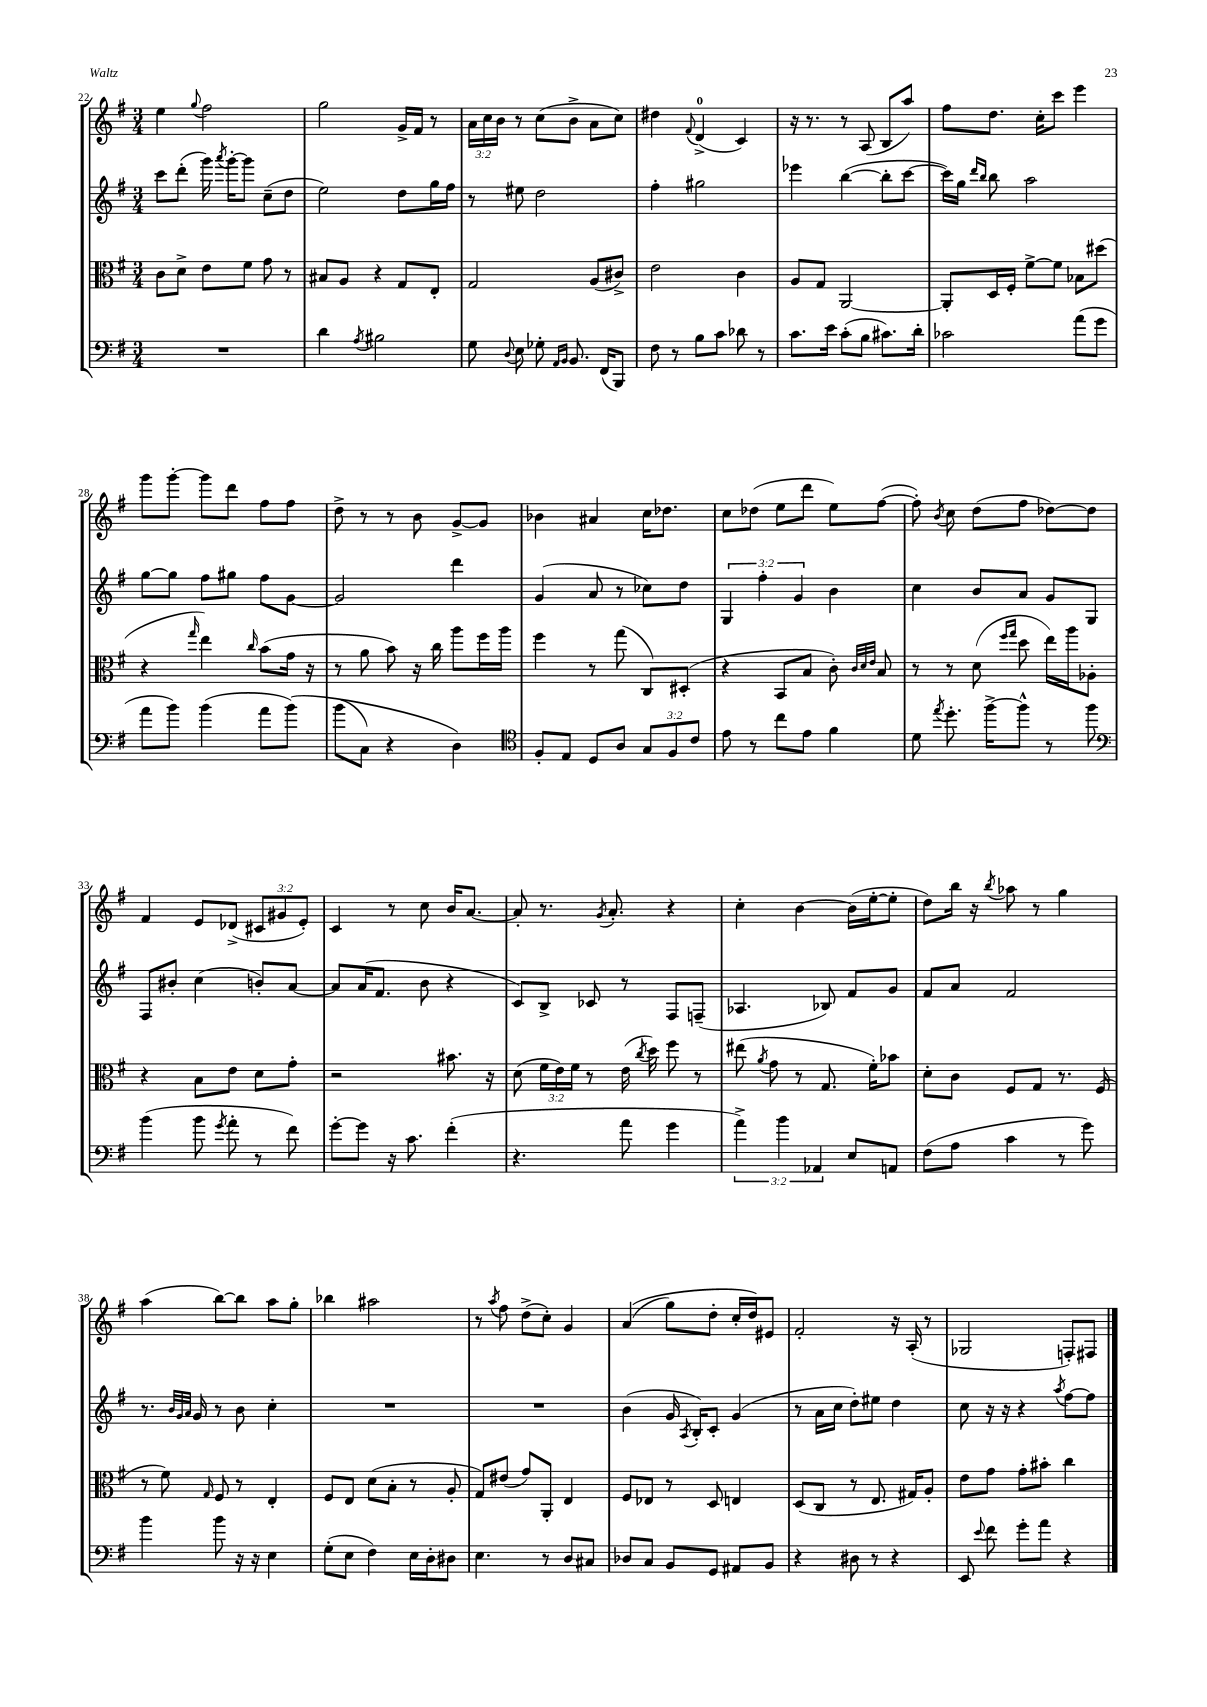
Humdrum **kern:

**kern	**kern	**kern	**kern
*part4	*part3	*part2	*part1
*staff4	*staff3	*staff2	*staff1
*clefF4	*clefC3	*clefG2	*clefG2
*k[f#]	*k[f#]	*k[f#]	*k[f#]
*M3/4	*M3/4	*M3/4	*M3/4
=22	=22	=22	=22
2.r	8c\L	8ccc\L	4ee\
.	8d^\J	(8ddd'\J	.
.	.	.	8qqgg/
.	8e\L	16ggg\)	2ff#\
.	.	8qaaa/	.
.	.	[16ggg'\KL	.
.	8f#\J	8ggg\J]	.
.	8g\	(8cc~\L	.
.	8r	8dd\J	.
=23	=23	=23	=23
4d\	8B#X/L	2ee\)	2gg\
.	8A/J	.	.
8qA/	.	.	.
2B#X\	4r	.	.
.	8G/L	8dd\L	16g^/LL
.	.	.	16f#/JJ
.	8E'/J	16gg\L	8r
.	.	16ff#\JJ	.
=24	=24	=24	=24
8G\	2G/	8r	24a\LL
.	.	.	24cc\
.	.	.	24b\JJ
8qqD/	.	.	.
8E\	.	8ee#X\	8r
8G-X'\	.	2dd\	(8cc\L
16qqAA/LL	.	.	.
16qqBB/JJ	.	.	.
8.BB/	.	.	8b^\J
.	(8A/L	.	8a\L
(16FF#/KL	.	.	.
8BBB/J)	8c#X^/J)	.	8cc\J)
=25	=25	=25	=25
8F#\	2e\	4ff#'\	4dd#X\
8r	.	.	.
.	.	.	8qqf#/
8B\L	.	2gg#X\	(4d^/
8c\J	.	.	.
8d-X\	4c\	.	4c/)
8r	.	.	.
=26	=26	=26	=26
8.c\L	8A/L	4eee-X\	16r
.	.	.	8.r
.	8G/J	.	.
16e\Jk	.	.	.
(8c'\L	[2AA/	([4bb\	8r
8B\J	.	.	(8A/
8.c#X\L)	.	8bb'\L]	8B/L
.	.	[8ccc\J	8aa/J)
16d'\Jk	.	.	.
=27	=27	=27	=27
2c-X\	8AA'/L]	16ccc\LL])	8ff#\L
.	.	16gg\JJ	.
.	.	16qqddd/LL	.
.	.	16qqbb/JJ	.
.	16D/L	8bb\	8.dd\J
.	16F#'/JJ	.	.
.	[8f#^\L	2aa\	.
.	.	.	16cc'\KL
.	8f#\J]	.	8ccc\J
(8a\L	8B-X\L	.	4eee\
8g\J	(8dd#X\J	.	.
!!LO:LB:g=z
=28	=28	=28	=28
8a\L	4r	[8gg\L	8ggg\L
8b\J)	.	8gg\J]	[8ggg'\J
.	16qqgg/	.	.
(4b\	4ee\)	8ff#\L	8ggg\L]
.	.	8gg#X\J	8ddd\J
.	16qqcc/	.	.
8a\L	(8b\L	8ff#\L	8ff#\L
(8b\J)	16g\Jk	[8g\J	8ff#\J
.	16r	.	.
=29	=29	=29	=29
(8b\L	8r	2g/]	8dd^\
8C\J)	8a\	.	8r
4r	8b\)	.	8r
.	16r	.	8b\
.	16cc\	.	.
4D\)	8aa\L	4ddd\	[8g^/L
.	16ff#\L	.	8g/J]
.	16aa\JJ	.	.
=30	=30	=30	=30
*clefC4	*	*	*
8F#'/L	4ff#\	(4g/	4b-X\
8E/J	.	.	.
8D/L	8r	8a/	4a#X/
8A/J	(8gg\	8r	.
12G/L	8C/L)	8cc-X\L)	16cc\KL
.	.	.	8.dd-X\J
12F#/	.	.	.
.	(8D#X'/J	8dd\J	.
12c/J	.	.	.
=31	=31	=31	=31
8e\	4r	6G/	8cc\L
8r	.	.	(8dd-X\J
.	.	6ff#'\	.
8cc\L	8BB/L	.	8ee\L
.	.	6g/	.
8e\J	8B/J	.	8ddd\J
4f#\	8c'\)	4b\	8ee\L)
.	32qqc/LLL	.	.
.	32qqd/	.	.
.	32qqe/JJJ	.	.
.	8B/	.	([8ff#\J
=32	=32	=32	=32
8d\	8r	4cc\	8ff#'\])
8qee/	.	.	8qb/
8.dd'\	8r	.	8cc\
.	(8d\	8b/L	(8dd\L
[16ff#^\KL	.	.	.
.	16qqff#/LL	.	.
.	16qqgg/JJ	.	.
8ff#^^\J]	8dd\	8a/J	8ff#\J
8r	16ee\LL)	8g/L	[8dd-X\L)
.	16aa\J	.	.
8ff#\	8A-X'\J	8G/J	8dd-\J]
!!LO:LB:g=z
=33	=33	=33	=33
*clefF4	*	*	*
(4b\	4r	8F#/L	4f#/
.	.	8b#X'/J	.
8b\	8B\L	(4cc\	8e/L
8qg/	.	.	.
8a'\	8e\J	.	(8d-X^/J
8r	8d\L	8bn'/L)	12c#X/L
.	.	.	12g#X/
8f#\)	8g'\J	[8a/J	.
.	.	.	12e'/J)
=34	=34	=34	=34
[8g'\L	2r	8a/L]	4c/
8g\J]	.	(16a/K	.
.	.	8.f#/J	.
16r	.	.	8r
8.c\	.	.	.
.	.	8b\	8cc\
(4f#'\	8.b#X\	4r	16b/KL
.	.	.	[8.a/J
.	16r	.	.
=35	=35	=35	=35
4.r	(8d\	8c/L)	8a'/]
.	24f#\LL	8B^/J	8.r
.	24e\)	.	.
.	24f#\JJ	.	.
.	8r	8c-X/	.
.	.	.	8qg/
.	.	.	8.a'/
8a\	(16e\	8r	.
.	8qcc/	.	.
.	16dd\)	.	.
4g\	8ff#\	8F#/L	4r
.	8r	(8Fn~/J	.
=36	=36	=36	=36
6a^\)	(8ee#X\	4.A-X/	4cc'\
.	8qa/	.	.
.	8g\	.	.
6b\	.	.	.
.	8r	.	[4b\
6AA-X/	.	.	.
.	8.G/	8B-X/)	.
8E/L	.	8f#/L	(16b\LL]
.	16f#'\KL)	.	[16ee'\J
8AAn/J	8b-X\J	8g/J	8ee'\J]
=37	=37	=37	=37
(8F#\L	8d'\L	8f#/L	8dd\L)
8A\J	8c\J	8a/J	16bb\Jk
.	.	.	16r
.	.	.	8qbb/
4c\	8F#/L	2f#/	8aa-X\
.	8G/J	.	8r
8r	8.r	.	4gg\
8g\)	.	.	.
.	(16F#/	.	.
!!LO:LB:g=z
=38	=38	=38	=38
4b\	8r	8.r	(4aa\
.	8f#\)	.	.
.	.	32qqb/LLL	.
.	.	32qqg/	.
.	.	32qqa/JJJ	.
.	.	16g/	.
.	16qqG/	.	.
8b\	8F#/	8r	[8bb\L)
16r	8r	8b\	8bb\J]
16r	.	.	.
4E\	4E'/	4cc'\	8aa\L
.	.	.	8gg'\J
=39	=39	=39	=39
(8G'\L	8F#/L	2.r	4bb-X\
8E\J	8E/J	.	.
4F#\)	(8d\L	.	2aa#X\
.	8B'\J	.	.
16E\LL	8r	.	.
16D'\J	.	.	.
8D#X\J	8A'/	.	.
=40	=40	=40	=40
4.E\	8G/L)	2.r	8r
.	.	.	8qaa/
.	(8e#X/J	.	8ff#\
.	8g/L)	.	(8dd^\L
8r	8AA'/J	.	8cc'\J)
8D/L	4E/	.	4g/
8C#X/J	.	.	.
=41	=41	=41	=41
8D-X/L	8F#/L	(4b\	((4a/
8C/J	8E-X/J	.	.
8BB/L	8r	16g/	8gg\L)
.	.	8qA/	.
.	.	16B'/KL)	.
8GG/J	8D/	8c'/J	8dd'\J
8AA#X/L	4En/	(4g/	16cc'/LL
.	.	.	16dd/J)
8BB/J	.	.	8e#X/J
=42	=42	=42	=42
4r	(8D/L	8r	2f#'/
.	8C/J	16a\LL	.
.	.	16cc\JJ	.
8D#X\	8r	8dd'\L)	.
8r	8.E/	8ee#X\J	.
4r	.	4dd\	16r
.	16G#X/KL)	.	(16A'/
.	8A'/J	.	8r
=43	=43	=43	=43
8EE/	8e\L	8cc\	2G-X/
8qqe/	.	.	.
8f#\	8g\J	16r	.
.	.	16r	.
8g'\L	8g'\L	4r	.
8a\J	8b#X'\J	.	.
.	.	8qaa/	.
4r	4cc\	[8ff#\L	8Fn'/L)
.	.	8ff#\J]	8F#X/J
==	==	==	==
*-	*-	*-	*-
